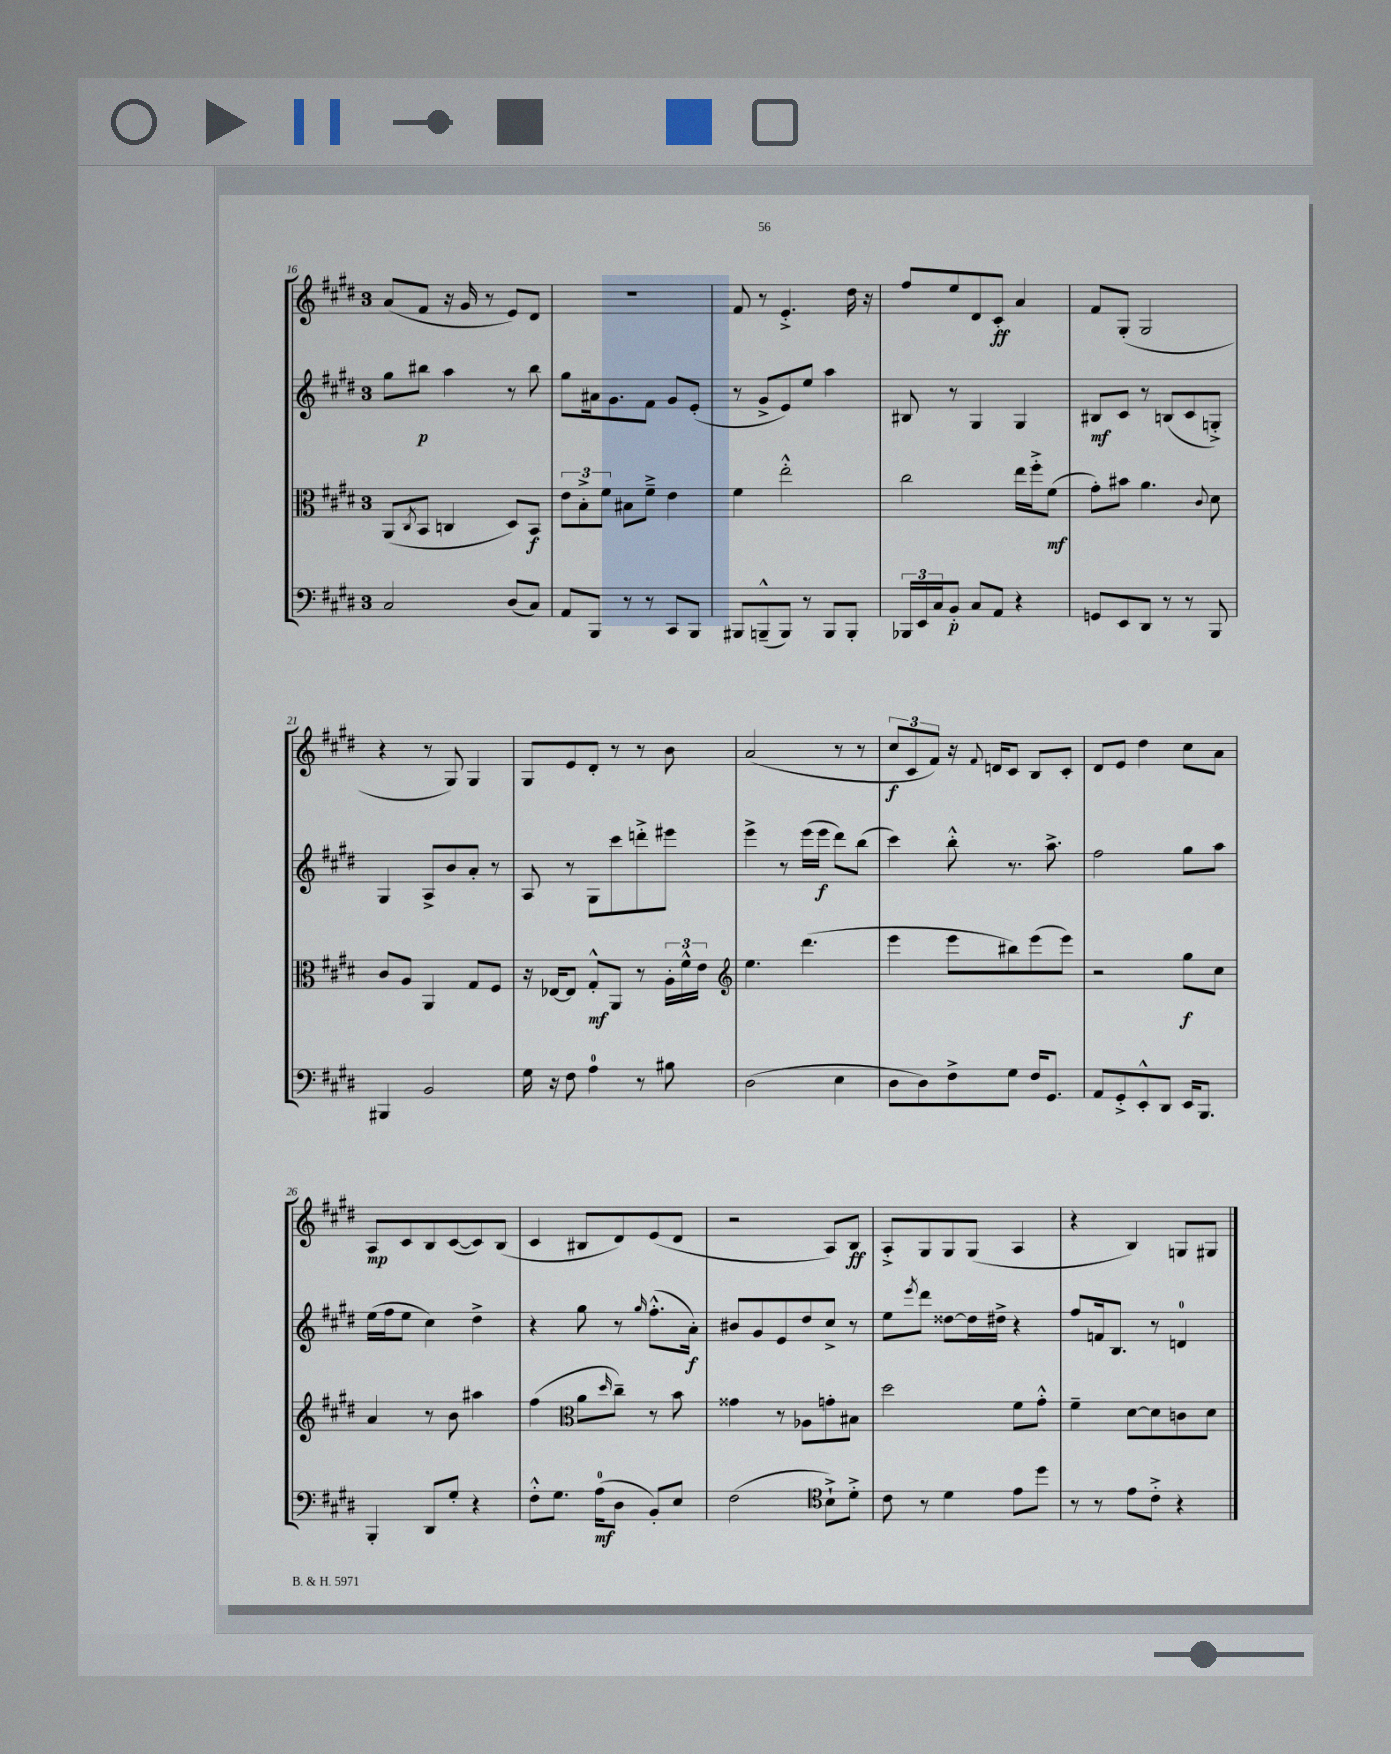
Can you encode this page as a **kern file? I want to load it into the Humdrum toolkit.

**kern	**kern	**kern	**kern
*staff4	*staff3	*staff2	*staff1
*clefF4	*clefC3	*clefG2	*clefG2
*k[f#c#g#d#]	*k[f#c#g#d#]	*k[f#c#g#d#]	*k[f#c#g#d#]
*M3/4	*M3/4	*M3/4	*M3/4
2C#/	(8AA/L	8gg#\L	(8a/L
.	8qC#/	.	.
.	8BB/J	8bb#\J	8f#/J
.	4C/	4aa\	16r
.	.	.	16g#/
.	.	.	8r
(8D#/L	8D#/L)	8r	8e/L)
8C#/J)	8BB/J	8bb#\	8d#/J
=	=	=	=
8AA/L	12e\L	8gg#\L	2.r
.	12B'^\	.	.
8BBB/J	.	16a#\k	.
.	12f#\J	.	.
.	.	8.g#\	.
8r	8B#\L	.	.
8r	8f#~^\J	8f#\J	.
8CC#/L	4e\	8g#/L	.
8BBB/J	.	(8e'/J	.
=	=	=	=
8BBB#/L	4f#\	8r	8f#/
(8BBB~^^/	.	8g#^/L	8r
8BBB/J)	2ee'^^\	8e/)	4.e'^/
8r	.	8ee/J	.
8BBB/L	.	4aa\	.
8BBB'/J	.	.	16dd#\
.	.	.	16r
=	=	=	=
24BBB-/LL	2cc#\	8B#/	8ff#/L
24EE/	.	.	.
24C#/J	.	.	.
8BB'/J	.	8r	8ee/
8C#/L	.	4G#/	8d#/
8AA/J	.	.	8c#'/J
4r	16ee\LL	4G#/	4a/
.	16ff#'^\J	.	.
.	(8f#\J	.	.
=	=	=	=
8GG/L	8g#'\L)	8B#/L	8f#/L
8EE/	8b#\J	8c#/J	(8G#'/J
8DD#/J	4.a\	8r	2G#/
8r	.	(8B/L	.
8r	.	8c#/	.
.	8qqc#/	.	.
8BBB/	8d#\	8G'^/J)	.
=	=	=	=
4BBB#/	8c#/L	4G#/	4r
.	8A/J	.	.
2BB/	4AA/	8A^/L	8r
.	.	8b/	8G#/)
.	8G#/L	8a'/J	4G#/
.	8F#/J	8r	.
=	=	=	=
16G#\	16r	8A/	8G#/L
16r	[16E-/LK	.	.
8F#\	8E-/]J	8r	8e/
4A\	8G#'^^/L	8G#\L	8d#'/J
.	8AA/J	8ccc#\	8r
8r	8r	8ddd'^\	8r
8B#\	24A'\LL	8eee#\J	8b\
.	24f#^^\	.	.
.	24e\JJ	.	.
=	=	=	=
*	*clefG2	*	*
(2D#\	4.ee\	4eee^\	(2a/
.	.	8r	.
.	(4.ddd#\	(16eee\LL	.
.	.	16eee\JJ	.
4E\	.	8ddd#\L)	8r
.	.	(8bb\J	8r
=	=	=	=
8D#\L	4eee\	4ccc#\)	12cc#/L
.	.	.	12c#/
8D#\)	.	.	.
.	.	.	12f#/J)
8F#^\	8eee\L	8bb'^^\	16r
.	.	.	8qqf#/
.	.	.	16d/LK
8G#\J	8bb#\)	8.r	8c#/J
16F#/LK	(8eee\	.	8B/L
8.GG#/J	.	8.aa^\	.
.	8eee\J)	.	8c#'/J
=	=	=	=
8AA/L	2r	2ff#\	8d#/L
8GG#'^/	.	.	8e/J
8EE'^^/	.	.	4dd#\
8DD#/J	.	.	.
16EE/LK	8gg#\L	8gg#\L	8cc#\L
8.BBB/J	.	.	.
.	8cc#\J	8aa\J	8a\J
=	=	=	=
4BBB'/	4a/	(16ee\LL	8A/L
.	.	16ff#\J	.
.	.	8ee\J	8c#/
8DD#/L	8r	4cc#\)	8B/
8G#'/J	8b\	.	([8c#/
4r	4aa#\	4dd#^\	8c#/])
.	.	.	(8B/J
=	=	=	=
8F#'^^\L	(4ff#\	4r	4c#/
8.G#\J	.	.	.
*	*clefC3	*	*
.	8a\L	8gg#\	8B#/L
(16A\LK	.	.	.
.	16qqdd#/	.	.
8D#\J	8cc#~\J)	8r	8d#/)
.	.	16qqgg#/	.
8BB'/L)	8r	(8.ff#'^^\L	(8e/
8E/J	8b\	.	8d#/J
.	.	16a'\Jk)	.
=	=	=	=
(2F#\	4g##\	8b#/L	2r
.	.	8g#/	.
.	8r	8e/	.
.	8A-\L	8dd#/	.
*clefC4	*	*	*
8B`^\L)	8g'\	8cc#^/J	8A/L)
8d#'^\J	8B#\J	8r	8B/J
=	=	=	=
8c#\	2dd#\	8ee\L	8A'^/L
.	.	8qeee/	.
8r	.	8ddd#\J	8G#/
4d#\	.	[8dd##\L	8G#/
.	.	16dd##\]L	(8G#/J
.	.	16dd#^\JJ	.
8e\L	8f#\L	4r	4A/
8dd#\J	8g#'^^\J	.	.
=	=	=	=
8r	4f#~\	8ff#/L	4r
8r	.	16f/k	.
.	.	8.B/J	.
8e\L	[8d#\L	.	4B/)
8c#'^\J	8d#\]	8r	.
4r	8c\	4d/	8G/L
.	8d#\J	.	8G#/J
==	==	==	==
*-	*-	*-	*-
